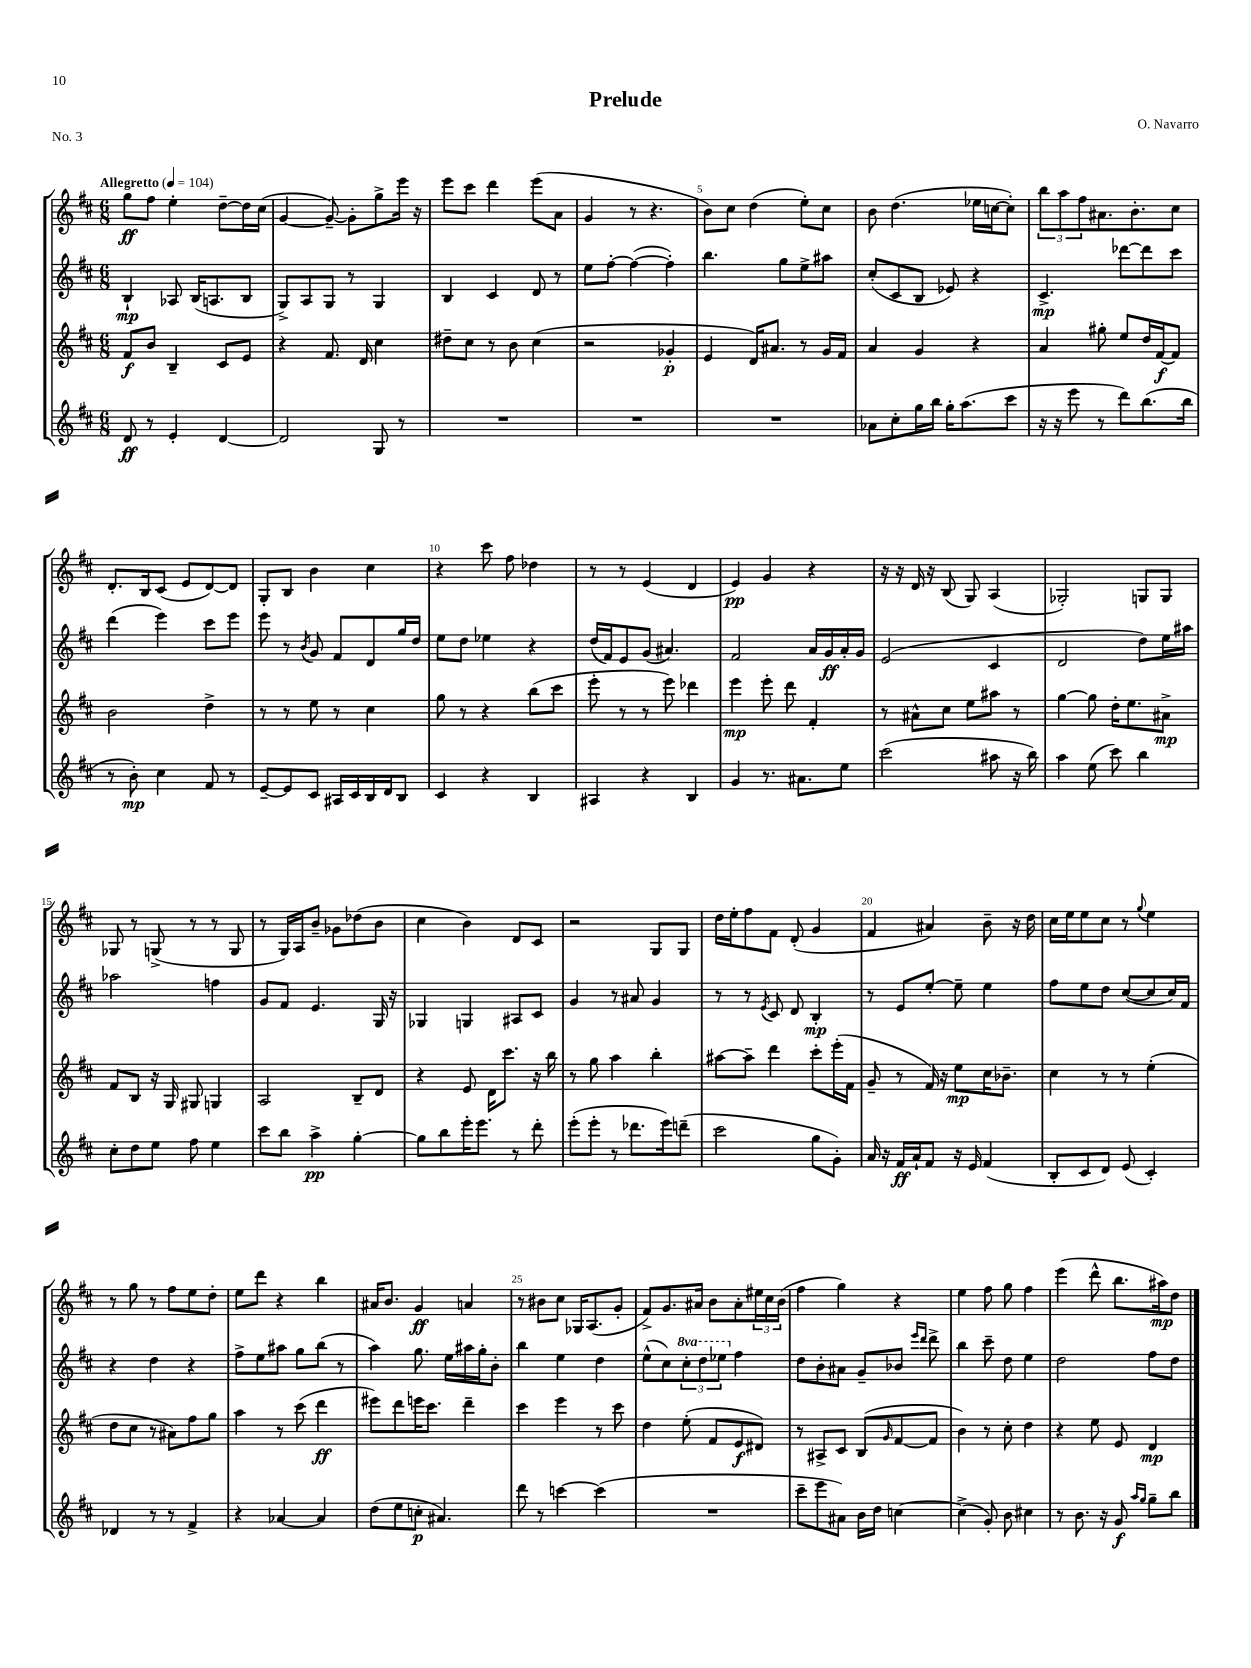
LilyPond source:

\header { title = "Prelude" composer = "O. Navarro" piece = "No. 3" }
<<
\new StaffGroup <<
\new Staff = "s0" {
    \clef treble \key d \major \numericTimeSignature \time 6/8 \tempo "Allegretto" 4 = 104
    g''8\ff fis''8 e''4-. d''8~-- d''16 cis''16( |
    g'4~ g'8~--) g'8-. g''8-> e'''16 r16 |
    e'''8 cis'''8 d'''4 e'''8( a'8 |
    g'4 r8 r4. |
    b'8) cis''8 d''4( e''8-.) cis''8 |
    b'8 d''4.( ees''16 c''16~ c''8-.) |
    \tuplet 3/2 { b''8 a''8 fis''8 } ais'8. b'8.-. cis''8 |
    d'8.-. b16 cis'8( e'8 d'8~) d'8 |
    g8-. b8 b'4 cis''4 |
    r4 cis'''8 fis''8 des''4 |
    r8 r8 e'4( d'4 |
    e'4\pp) g'4 r4 |
    r16 r16 d'16 r16 b8( g8) a4( |
    ges2-.) g8 g8 |
    ges8 r8 g8->( r8 r8 g8 |
    r8 g16) a16 b'8-- ges'8 des''8( b'8 |
    cis''4 b'4) d'8 cis'8 |
    r2 g8 g8 |
    d''16 e''16-. fis''8 fis'8 d'8-.( g'4 |
    fis'4 ais'4) b'8-- r16 d''16 |
    cis''16 e''16 e''8 cis''8 r8 \appoggiatura { g''8 } e''4 |
    r8 g''8 r8 fis''8 e''8 d''8-. |
    e''8 d'''8 r4 b''4 |
    ais'16 b'8. g'4\ff a'4 |
    r8 bis'8 cis''8 ges16 a8.( g'8-. |
    fis'8->) g'8. ais'16 b'8 ais'8-. \tuplet 3/2 { eis''16 cis''16 b'16( } |
    fis''4 g''4) r4 |
    e''4 fis''8 g''8 fis''4 |
    e'''4( d'''8-^ b''8. ais''16\mp) d''8 \bar "|." |
}
\new Staff = "s1" {
    \clef treble \key d \major \numericTimeSignature \time 6/8 \set Staff.ottavationMarkups = #ottavation-simple-ordinals
    b4-!\mp aes8 b16( a8. b8 |
    g8->) a8 g8 r8 g4 |
    b4 cis'4 d'8 r8 |
    e''8 fis''8~-. fis''4~( fis''4-.) |
    b''4. g''8 e''8-> ais''8 |
    cis''8-.( cis'8 b8 ees'8) r4 |
    cis'4.->\mp des'''8~ des'''8 cis'''8 |
    d'''4( e'''4) cis'''8 e'''8 |
    e'''8 r8 \acciaccatura { b'8 } g'8 fis'8 d'8 g''16 d''16 |
    e''8 d''8 ees''4 r4 |
    d''16( fis'16) e'8 g'8( ais'4.) |
    fis'2 a'16 g'16\ff a'16-. g'16 |
    e'2( cis'4 |
    d'2 d''8) e''16 ais''16 |
    aes''2 f''4 |
    g'8 fis'8 e'4. g16 r16 |
    ges4 g4 ais8 cis'8 |
    g'4 r8 ais'8 g'4 |
    r8 r8 \acciaccatura { e'8 } cis'8 d'8 b4-.\mp |
    r8 e'8 e''8~-. e''8-- e''4 |
    fis''8 e''8 d''8 cis''8~( cis''8 cis''16) fis'16 |
    r4 d''4 r4 |
    fis''8-> e''8 ais''8 g''8 b''8( r8 |
    a''4) g''8. e''16 ais''16 g''16-. b'8-. |
    b''4 e''4 d''4 |
    e''8-^( cis''8) \tuplet 3/2 { \ottava #1 cis'''8-. d'''8 ees'''8 \ottava #0 } fis''4 |
    d''8 b'8-. ais'8 g'8-- bes'8 \grace { e'''16 d'''16 } d'''8-> |
    b''4 cis'''8-- d''8 e''4 |
    d''2 fis''8 d''8 \bar "|." |
}
\new Staff = "s2" {
    \clef treble \key d \major \numericTimeSignature \time 6/8
    fis'8\f b'8 b4-- cis'8 e'8 |
    r4 fis'8. d'16 cis''4 |
    dis''8-- cis''8 r8 b'8 cis''4( |
    r2 ges'4-.\p |
    e'4 d'16) ais'8. r8 g'16 fis'16 |
    a'4 g'4 r4 |
    a'4 gis''8-. e''8 d''16 fis'16~\f fis'8 |
    b'2 d''4-> |
    r8 r8 e''8 r8 cis''4 |
    g''8 r8 r4 b''8( cis'''8 |
    e'''8-. r8 r8 e'''8) des'''4 |
    e'''4\mp e'''8-. d'''8 fis'4-. |
    r8 ais'8-^ cis''8 e''8 ais''8 r8 |
    g''4~ g''8 d''16-. e''8. ais'8->\mp |
    fis'8 b8 r16 g16 gis8 g4 |
    a2 b8-- d'8 |
    r4 e'8 d'16 cis'''8. r16 b''16 |
    r8 g''8 a''4 b''4-. |
    ais''8~ ais''8-- d'''4 cis'''8-. e'''16-.( fis'16 |
    g'8-- r8 fis'16) r16 e''8\mp cis''16 bes'8.-- |
    cis''4 r8 r8 e''4-.( |
    d''8 cis''8 r8 ais'8) fis''8 g''8 |
    a''4 r8 cis'''8( d'''4\ff |
    eis'''8) d'''8 e'''16 cis'''8. d'''4-- |
    cis'''4 e'''4 r8 cis'''8 |
    d''4 e''8-.( fis'8 e'8\f dis'8) |
    r8 ais8-> cis'8 b8( \grace { g'16 } fis'8~ fis'8 |
    b'4) r8 cis''8-. d''4 |
    r4 e''8 e'8 d'4\mp \bar "|." |
}
\new Staff = "s3" {
    \clef treble \key d \major \numericTimeSignature \time 6/8
    d'8\ff r8 e'4-. d'4~ |
    d'2 g8 r8 |
    R2. |
    R2. |
    R2. |
    aes'8 cis''8-. g''16 b''16 g''16-. a''8.( cis'''8 |
    r16 r16 e'''8 r8 d'''8) b''8.( b''16 |
    r8 b'8-.\mp) cis''4 fis'8 r8 |
    e'8~-- e'8 cis'8 ais16 cis'16 b16 d'16 b8 |
    cis'4 r4 b4 |
    ais4 r4 b4 |
    g'4 r8. ais'8. e''8 |
    cis'''2( ais''8 r16 b''16) |
    a''4 e''8( cis'''8) b''4 |
    cis''8-. d''8 e''8 fis''8 e''4 |
    cis'''8 b''8 a''4->\pp g''4~-. |
    g''8 b''8 e'''16-. e'''8. r8 d'''8-. |
    e'''8-.( e'''8-. r8 des'''8. e'''16) d'''8--( |
    cis'''2 g''8 g'8-.) |
    a'16 r16 fis'16\ff a'16-! fis'8 r16 e'16 fis'4( |
    b8-. cis'8 d'8) e'8( cis'4-.) |
    des'4 r8 r8 fis'4-> |
    r4 aes'4~ aes'4 |
    d''8( e''8 c''8-.\p ais'4.) |
    d'''8 r8 c'''4~ c'''4( |
    R2. |
    cis'''8-- e'''8 ais'8) b'16 d''16 c''4~ |
    c''4->( g'8-.) b'8 cis''4 |
    r8 b'8. r16 g'8\f \grace { a''16 g''16 } g''8-- b''8 \bar "|." |
}
>>
>>
\layout { \context { \Score \override BarNumber.break-visibility = ##(#f #t #t) barNumberVisibility = #(every-nth-bar-number-visible 5) } }
